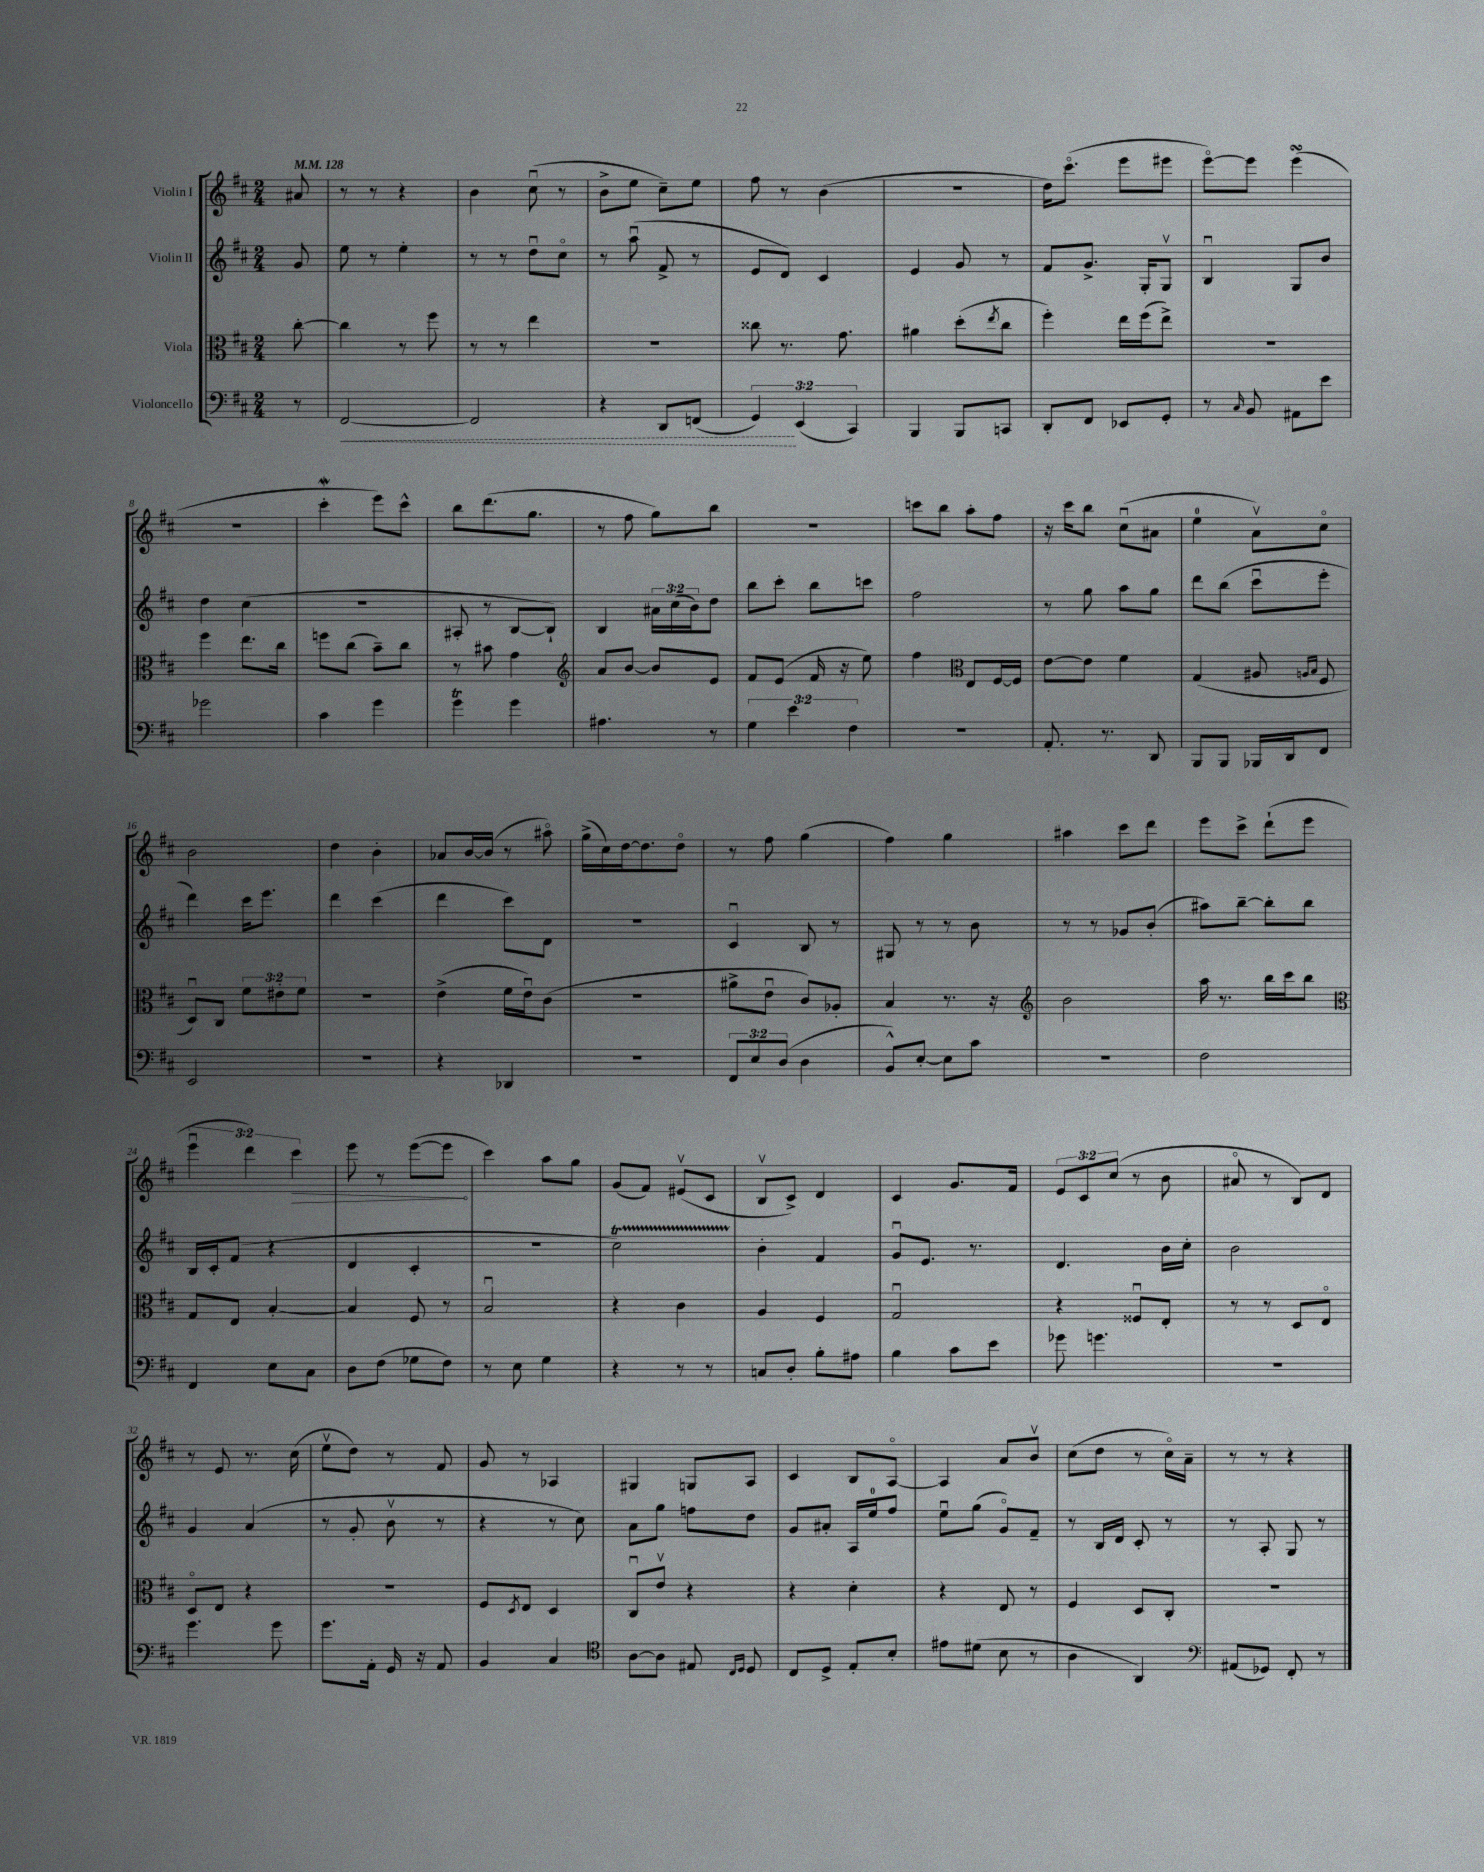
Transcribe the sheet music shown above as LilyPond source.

<<
\new StaffGroup <<
\new Staff = "s0" \with { instrumentName = "Violin I" } {
    \clef treble \key d \major \numericTimeSignature \time 2/4 \override Staff.TupletNumber.text = #tuplet-number::calc-fraction-text \partial 8 \tempo 4 = 128
    ais'8 |
    r8 r8 r4 |
    b'4 cis''8\downbow( r8 |
    b'8-> e''8 cis''8--) e''8 |
    fis''8 r8 b'4( |
    R2 |
    d''16) cis'''8.\flageolet( e'''8 eis'''8 |
    e'''8~\flageolet) e'''8 e'''4\turn( |
    R2 |
    cis'''4-.\mordent e'''8) cis'''8-^ |
    b''8 d'''8.( g''8. |
    r8 fis''8 g''8) b''8 |
    r2 |
    c'''8 b''8 a''8-. fis''8 |
    r16 cis'''16 b''8 cis''8\downbow( ais'8 |
    e''4-0 a'8\upbow) cis''8\flageolet |
    b'2 |
    d''4 b'4-. |
    aes'8 b'16~ b'16( r8 ais''8\flageolet) |
    g''16->( cis''16) d''16~ d''8. d''8\flageolet |
    r8 fis''8 g''4( |
    fis''4) g''4 |
    ais''4 cis'''8 d'''8 |
    e'''8 cis'''8-> d'''8-!( e'''8 |
    \tuplet 3/2 { e'''4\downbow d'''4) \once \override Hairpin.circled-tip = ##t cis'''4\> } |
    e'''8 r8 e'''8~( e'''8\! |
    cis'''4) a''8 g''8 |
    g'8( fis'8) eis'8\upbow( cis'8 |
    b8\upbow cis'8->) d'4 |
    cis'4 g'8. fis'16 |
    \tuplet 3/2 { e'8 cis'8 cis''8( } r8 b'8 |
    ais'8\flageolet r8 b8) d'8 |
    r8 e'8 r8. cis''16( |
    e''8\upbow d''8) r8 fis'8 |
    g'8 r8 aes4 |
    gis4 g8 a8 |
    cis'4 b8 a8~\flageolet |
    a4 a'8 b'8\upbow |
    cis''8( d''8 r8 cis''16\flageolet) a'16-- |
    r8 r8 r4 \bar "|." |
}
\new Staff = "s1" \with { instrumentName = "Violin II" } {
    \clef treble \key d \major \numericTimeSignature \time 2/4 \override Staff.TupletNumber.text = #tuplet-number::calc-fraction-text \partial 8
    g'8 |
    e''8 r8 e''4-. |
    r8 r8 d''8\downbow cis''8\flageolet |
    r8 a''8\downbow( fis'8-> r8 |
    e'8 d'8) cis'4 |
    e'4 g'8 r8 |
    fis'8 g'8.-> g16-. g8\upbow |
    b4\downbow g8 b'8 |
    d''4 cis''4( |
    R2 |
    ais8-. r8 b8~ b8-!) |
    b4 \tuplet 3/2 { ais'16 cis''16( b'16) } d''8 |
    b''8 cis'''8-. b''8 c'''8 |
    fis''2 |
    r8 g''8 a''8 g''8 |
    d'''8 b''8( cis'''8\downbow e'''8-. |
    d'''4) cis'''16 e'''8. |
    d'''4 cis'''4( |
    d'''4 cis'''8) d'8 |
    R2 |
    cis'4\downbow b8 r8 |
    gis8 r8 r8 b'8 |
    r8 r8 ges'8 b'8-.( |
    ais''8) b''8~-- b''8-. b''8 |
    b16 cis'16-. fis'8( r4 |
    d'4 cis'4-. |
    r2 |
    cis''2\startTrillSpan) |
    b'4-.\stopTrillSpan fis'4 |
    g'8\downbow e'8. r8. |
    d'4. b'16 cis''16-. |
    b'2 |
    g'4 a'4( |
    r8 g'8-. b'8\upbow r8 |
    r4 r8 cis''8) |
    a'8 g''8 f''8 d''8 |
    g'8 ais'8-. a16 e''16-0 fis''8 |
    e''8\downbow g''8( g'8\flageolet) fis'8-- |
    r8 b16 d'16 cis'8-. r8 |
    r8 a8-. g8 r8 \bar "|." |
}
\new Staff = "s2" \with { instrumentName = "Viola" } {
    \clef alto \key d \major \numericTimeSignature \time 2/4 \override Staff.TupletNumber.text = #tuplet-number::calc-fraction-text \partial 8
    cis''8~-. |
    cis''4 r8 fis''8 |
    r8 r8 e''4 |
    r2 |
    cisis''8 r8. g'8. |
    ais'4 d''8-.( \acciaccatura { e''8 } cis''8 |
    fis''4-.) e''16 fis''16( e''8->) |
    R2 |
    fis''4 e''8. cis''16 |
    f''8 cis''8( b'8--) cis''8 |
    r8 bis'8 g'4 |
    \clef treble a'8 b'8~ b'8 e'8 |
    fis'8 e'8( fis'16 r16 e''8) |
    fis''4 \clef alto e8 fis16~ fis16 |
    e'8~ e'8 fis'4 |
    g4( ais8 \grace { a16 b16 } fis8 |
    d8\downbow) cis8 \tuplet 3/2 { fis'8 eis'8-. fis'8 } |
    r2 |
    e'4->( fis'16 e'16\downbow) cis'8( |
    R2 |
    ais'8-> e'8\downbow cis'8) aes8-. |
    b4 r8. r16 |
    \clef treble b'2 |
    a''16 r8. b''16 cis'''16 b''8 |
    \clef alto g8 e8 b4~-. |
    b4 fis8 r8 |
    b2\downbow |
    r4 cis'4 |
    a4 fis4 |
    g2\downbow |
    r4 fisis8\downbow e8-. |
    r8 r8 d8 e8\flageolet |
    d8\flageolet e8 r4 |
    R2 |
    fis8 \acciaccatura { d8 } e8 d4 |
    cis8\downbow e'8\upbow r4 |
    r4 d'4-. |
    r4 e8 r8 |
    fis4 d8 cis8-. |
    R2 \bar "|." |
}
\new Staff = "s3" \with { instrumentName = "Violoncello" } {
    \clef bass \key d \major \numericTimeSignature \time 2/4 \override Staff.TupletNumber.text = #tuplet-number::calc-fraction-text \partial 8
    r8 |
    \once \override Hairpin.style = #'dashed-line fis,2~\< |
    fis,2 |
    r4 d,8 f,8( |
    \tuplet 3/2 { g,4\!) e,4( cis,4) } |
    b,,4 b,,8 c,8 |
    d,8-. fis,8 ees,8 g,8-. |
    r8 \grace { cis16 } b,8 ais,8 e'8 |
    ges'2 |
    cis'4 g'4 |
    g'4\trill g'4 |
    ais4. r8 |
    \tuplet 3/2 { g4 e'4 fis4 } |
    R2 |
    a,8.-. r8. d,8 |
    b,,8 b,,8 bes,,16 d,16 fis,8 |
    e,2 |
    R2 |
    r4 des,4 |
    R2 |
    \tuplet 3/2 { fis,8 e8 d8( } d4 |
    b,8-^) e8~-. e8 cis'8 |
    r2 |
    fis2 |
    fis,4 e8 cis8 |
    d8 fis8( ges8 fis8) |
    r8 e8 g4 |
    r4 r8 r8 |
    c8 d8-. b8-. ais8 |
    b4 cis'8 e'8 |
    ges'8 g'4. |
    R2 |
    g'4. g'8 |
    g'8. a,16-. g,16 r16 a,8 |
    b,4 cis4 |
    \clef tenor a8~ a8 eis8 \grace { cis16 d16 } d8 |
    cis8 d8-> e8-. b8-. |
    eis'8 dis'8( b8 r8 |
    a4 a,4) |
    \clef bass ais,8( ges,8) fis,8-. r8 \bar "|." |
}
>>
>>
